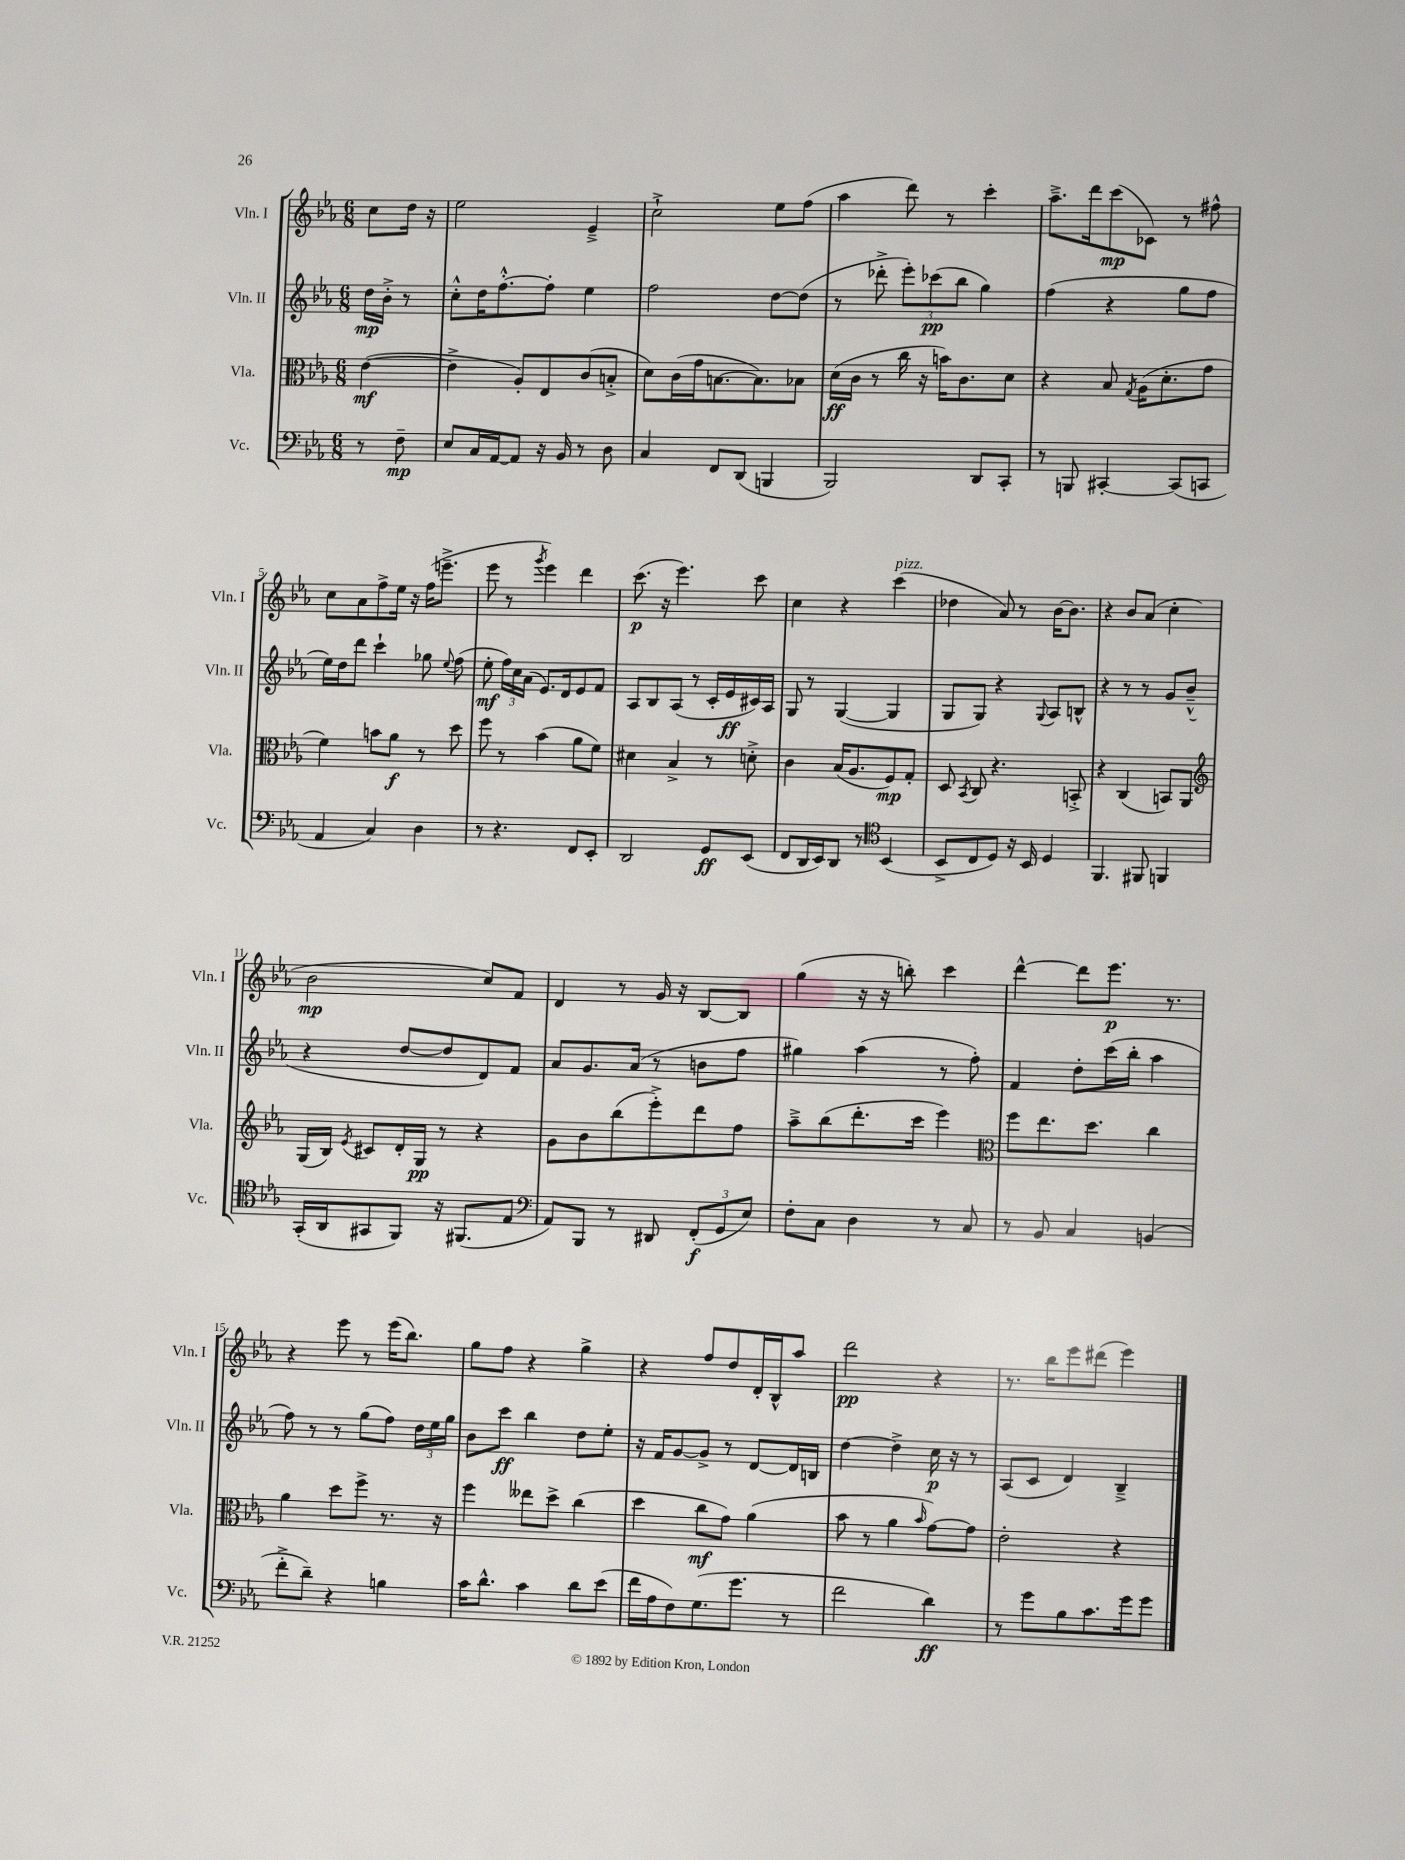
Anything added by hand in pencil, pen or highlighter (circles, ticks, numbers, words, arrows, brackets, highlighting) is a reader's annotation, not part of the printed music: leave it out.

**kern	**dynam	**kern	**dynam	**kern	**dynam	**kern	**dynam
*part4	*part4	*part3	*part3	*part2	*part2	*part1	*part1
*staff4	*staff4	*staff3	*staff3	*staff2	*staff2	*staff1	*staff1
*I"Vc.	*	*I"Vla.	*	*I"Vln. II	*	*I"Vln. I	*
*I'Vc.	*	*I'Vla.	*	*I'Vln. II	*	*I'Vln. I	*
*clefF4	*	*clefC3	*	*clefG2	*	*clefG2	*
*k[b-e-a-]	*	*k[b-e-a-]	*	*k[b-e-a-]	*	*k[b-e-a-]	*
*M6/8	*	*M6/8	*	*M6/8	*	*M6/8	*
=	=	=	=	=	=	=	=
8r	.	([4e-\	mf	16dd\LL	mp	8cc\L	.
.	.	.	.	16b-'^\JJ	.	.	.
8F~\	mp	.	.	8r	.	16dd\Jk	.
.	.	.	.	.	.	16r	.
=1	=1	=1	=1	=1	=1	=1	=1
8E-/L	.	4e-^\]	.	8cc'^^\L	.	2ee-\	.
16C/L	.	.	.	16dd\K	.	.	.
[16AA-/J	.	.	.	[8.ff'^^\	.	.	.
8AA-/J]	.	8A-'/L)	.	.	.	.	.
16r	.	8E-/	.	8ff'\J]	.	.	.
16BB-/	.	.	.	.	.	.	.
8r	.	(8c/	.	4ee-\	.	4e-~^/	.
8D\	.	8Bn'^/J	.	.	.	.	.
=2	=2	=2	=2	=2	=2	=2	=2
4C/	.	8d\L)	.	2ff\	.	2cc`^\	.
.	.	(16c\L	.	.	.	.	.
.	.	16g\J	.	.	.	.	.
8FF/L	.	[8.Bn\	.	.	.	.	.
(8DD/J	.	.	.	.	.	.	.
.	.	8.B\])	.	.	.	.	.
4BBBn/	.	.	.	[8dd\L	.	8ee-\L	.
.	.	8B-X\J	.	(8dd\J]	.	(8ff\J	.
=3	=3	=3	=3	=3	=3	=3	=3
2BBB-/)	.	(16d\LL	ff	8r	.	4aa-\	.
.	.	16c\JJ	.	.	.	.	.
.	.	8r	.	8ddd-X'^\	.	.	.
.	.	16cc\	.	12eee-'\L)	.	8ddd\)	.
.	.	16r	.	.	.	.	.
.	.	.	.	(12ccc-X\	pp	.	.
.	.	16bn\KL)	.	.	.	8r	.
.	.	.	.	12bb-\J	.	.	.
.	.	8.c\	.	.	.	.	.
8DD/L	.	.	.	4gg\)	.	4ccc'\	.
8CC'/J	.	8d\J	.	.	.	.	.
=4	=4	=4	=4	=4	=4	=4	=4
8r	.	4r	.	(4ff\	.	8.aa-~^\L	.
8BBBn/	.	.	.	.	.	.	.
.	.	.	.	.	.	16ddd\k	.
[4CC#X'/	.	8B-/	.	4r	.	(8ccc\	mp
.	.	8qG/	.	.	.	.	.
.	.	(16A-\KL	.	.	.	8c-X\J)	.
.	.	8.d'\	.	.	.	.	.
(8CC#/L]	.	.	.	8gg\L	.	8r	.
8CCn/J	.	8g\J	.	8ff\J	.	8ff#X^^\	.
!!LO:LB:g=z
=5	=5	=5	=5	=5	=5	=5	=5
4AA-/	.	4f\)	.	16ee-\LL)	.	8cc\L	.
.	.	.	.	16dd\J	.	.	.
.	.	.	.	8ddd\J	.	8a-\	.
4C/)	.	8bn\L	.	4ccc`\	.	8ff^\	.
.	.	8a-\J	f	.	.	16ee-\Jk	.
.	.	.	.	.	.	16r	.
4D\	.	8r	.	8gg-X\	.	(16ff\KL	.
.	.	.	.	.	.	8.eeen~^\J	.
.	.	.	.	8qqee-/	.	.	.
.	.	8dd\	.	(8ff\	.	.	.
=6	=6	=6	=6	=6	=6	=6	=6
8r	.	8ff\	.	8ee-'\	mf	8eee-\	.
4.r	.	8r	.	24ff\LL)	.	8r	.
.	.	.	.	24cc\	.	.	.
.	.	.	.	(24a-\JJ	.	.	.
.	.	.	.	.	.	8qggg/	.
.	.	(4b-\	.	8.e-/L)	.	4eee-\)	.
.	.	.	.	16d/k	.	.	.
8FF/L	.	8a-\L	.	8e-/	.	4ddd\	.
8EE-'/J	.	8f\J)	.	8f/J	.	.	.
=7	=7	=7	=7	=7	=7	=7	=7
2DD/	.	4d#X\	.	8A-/L	.	(8.ccc\	p
.	.	.	.	8B-/	.	.	.
.	.	.	.	.	.	16r	.
.	.	4B-^/	.	(8A-/J	.	4.eee-\)	.
.	.	.	.	8r	.	.	.
8GG/L	ff	8r	.	16c'/LL	.	.	.
.	.	.	.	16e-/	ff	.	.
(8EE-/J	.	8dn'^\	.	16c#X/)	.	8ccc\	.
.	.	.	.	16A-/JJ	.	.	.
=8	=8	=8	=8	=8	=8	=8	=8
8FF/L	.	4c\	.	8G/	.	4cc\	.
16DD/L	.	.	.	8r	.	.	.
16EE-/J)	.	.	.	.	.	.	.
8DD/J	.	(16B-/KL	.	([4G/	.	4r	.
.	.	8.A-/	.	.	.	.	.
8r	.	.	.	.	.	.	.
*clefC4	*	*	*	*	*	*	*
!	!	!	!	!	!	!LO:TX:a:i:t=pizz.	!
(4BB-/	.	8F/)	mp	4G/]	.	(4ccc\	.
.	.	8G'/J	.	.	.	.	.
=9	=9	=9	=9	=9	=9	=9	=9
8BB-^/L	.	8D/	.	8G/L	.	4dd-X\	.
.	.	8qBB-/	.	.	.	.	.
8C/	.	8C/	.	8G/J)	.	.	.
8D/J)	.	4.r	.	4r	.	8a-/)	.
16r	.	.	.	.	.	8r	.
16BB-/	.	.	.	.	.	.	.
.	.	.	.	8qqG/	.	.	.
4D/	.	.	.	8A-/L	.	[16b-\KL	.
.	.	.	.	.	.	8.b-\J]	.
.	.	8BBn'^/	.	8Bn^^/J	.	.	.
=10	=10	=10	=10	=10	=10	=10	=10
4.FF/	.	4r	.	4r	.	4r	.
.	.	(4C/	.	8r	.	8b-/L	.
8FF#X/	.	.	.	8r	.	(8a-/J	.
4FFn/	.	8BBn/L)	.	8g/L	.	4cc'\	.
.	.	8AA-/J	.	(8b-~^^/J	.	.	.
!!LO:LB:g=z
=11	=11	=11	=11	=11	=11	=11	=11
*	*	*clefG2	*	*	*	*	*
(16GG'/LL	.	(16G/LL	.	4r	.	2b-\	mp
16AA-/J	.	16B-/JJ)	.	.	.	.	.
.	.	8qe-/	.	.	.	.	.
8GG#X/	.	8c#X/L	.	.	.	.	.
8FF/J)	.	16d'/L	.	[8dd/L	.	.	.
.	.	16G/JJ	pp	.	.	.	.
16r	.	8r	.	8dd/]	.	.	.
(8.FF#X/L	.	.	.	.	.	.	.
.	.	4r	.	8d/)	.	8cc/L)	.
8E-/J	.	.	.	8f/J	.	8f/J	.
=12	=12	=12	=12	=12	=12	=12	=12
*clefF4	*	*	*	*	*	*	*
8AA-/L)	.	8g\L	.	8a-/L	.	4d/	.
8BBB-/J	.	8b-\	.	8.g/	.	.	.
8r	.	(8bb-\	.	.	.	8r	.
.	.	.	.	(16a-/Jk	.	.	.
8DD#X/	.	8eee-'^\)	.	8r	.	16g/	.
.	.	.	.	.	.	16r	.
(12FF'/L	f	8ddd\	.	8bn\L	.	[8B-/L	.
12GG/	.	.	.	.	.	.	.
.	.	8ff\J	.	8ff\J	.	8B-/J]	.
12E-/J)	.	.	.	.	.	.	.
=13	=13	=13	=13	=13	=13	=13	=13
8F'\L	.	8aa-~^\L	.	4gg#X\)	.	(4gg\	.
8C\J	.	(8bb-\	.	.	.	.	.
4D\	.	8.ddd'\	.	(4aa-\	.	16r	.
.	.	.	.	.	.	16r	.
.	.	.	.	.	.	8bbn'\)	.
.	.	16ccc\Jk	.	.	.	.	.
8r	.	4eee-\)	.	8r	.	4ccc\	.
8C/	.	.	.	8ff'\)	.	.	.
=14	=14	=14	=14	=14	=14	=14	=14
*	*	*clefC3	*	*	*	*	*
8r	.	8ff\L	.	4f/	.	[4ddd^^\	.
8BB-/	.	8.ee-\	.	.	.	.	.
4C/	.	.	.	8dd'\L	.	8ddd\L]	.
.	.	8.dd\J	.	.	.	.	.
.	.	.	.	(16ccc\L	.	8.eee-\J	p
.	.	.	.	16bb-'\JJ	.	.	.
(4BBn/	.	4cc\	.	4aa-\	.	.	.
.	.	.	.	.	.	8.r	.
!!LO:LB:g=z
=15	=15	=15	=15	=15	=15	=15	=15
8f'^\L	.	4a-\	.	8ff\)	.	4r	.
8d~\J)	.	.	.	8r	.	.	.
4r	.	8dd\L	.	8r	.	8eee-\	.
.	.	8ff^\J	.	(8gg\L	.	8r	.
4Bn\	.	8.r	.	8ff\J)	.	(16eee-\KL	.
.	.	.	.	.	.	8.bb-\J)	.
.	.	.	.	24dd\LL	.	.	.
.	.	.	.	24ee-\	.	.	.
.	.	16r	.	.	.	.	.
.	.	.	.	24gg\JJ	.	.	.
=16	=16	=16	=16	=16	=16	=16	=16
16c\KL	.	4ff\	.	8b-\L	.	8gg\L	.
8.d^^\J	.	.	.	.	.	.	.
.	.	.	.	8ccc\J	ff	8ff\J	.
4c\	.	8ee--X\L	.	4bb-\	.	4r	.
.	.	8dd^\J	.	.	.	.	.
8d\L	.	(4cc\	.	8dd\L	.	4gg^\	.
(8e-\J	.	.	.	8ee-'\J	.	.	.
=17	=17	=17	=17	=17	=17	=17	=17
16f\LL	.	4dd\	.	16r	.	4r	.
16A-\J	.	.	.	16f/KL	.	.	.
8F\)	.	.	.	[8g/	.	.	.
(8.G\	.	8cc\L	mf	8g^/J]	.	8ff/L	.
.	.	8g\J)	.	8r	.	8dd/	.
8.g\J	.	.	.	.	.	.	.
.	.	(4a-\	.	[8d/L	.	16d'/L	.
.	.	.	.	.	.	16B-^^/J	.
8r	.	.	.	16d/L]	.	8aa-/J	.
.	.	.	.	16Bn/JJ	.	.	.
=18	=18	=18	=18	=18	=18	=18	=18
2f\	.	8b-\	.	[4dd\	.	2ddd\	pp
.	.	8r	.	.	.	.	.
.	.	4a-\	.	4dd^\]	.	.	.
.	.	16qqb-/	.	.	.	.	.
4d\)	ff	[8g\L)	.	16cc\	p	4r	.
.	.	.	.	16r	.	.	.
.	.	8g\J]	.	8r	.	.	.
=19	=19	=19	=19	=19	=19	=19	=19
8r	.	2e-'\	.	(8A-/L	.	8.r	.
8g\L	.	.	.	8c/J	.	.	.
.	.	.	.	.	.	16bb-\KL	.
8B-\	.	.	.	4d/)	.	8eee-\	.
8.c\	.	.	.	.	.	(8ddd#X\J	.
.	.	4r	.	4B-~^/	.	4eee-\)	.
16g\k	.	.	.	.	.	.	.
8g\J	.	.	.	.	.	.	.
==	==	==	==	==	==	==	==
*-	*-	*-	*-	*-	*-	*-	*-
